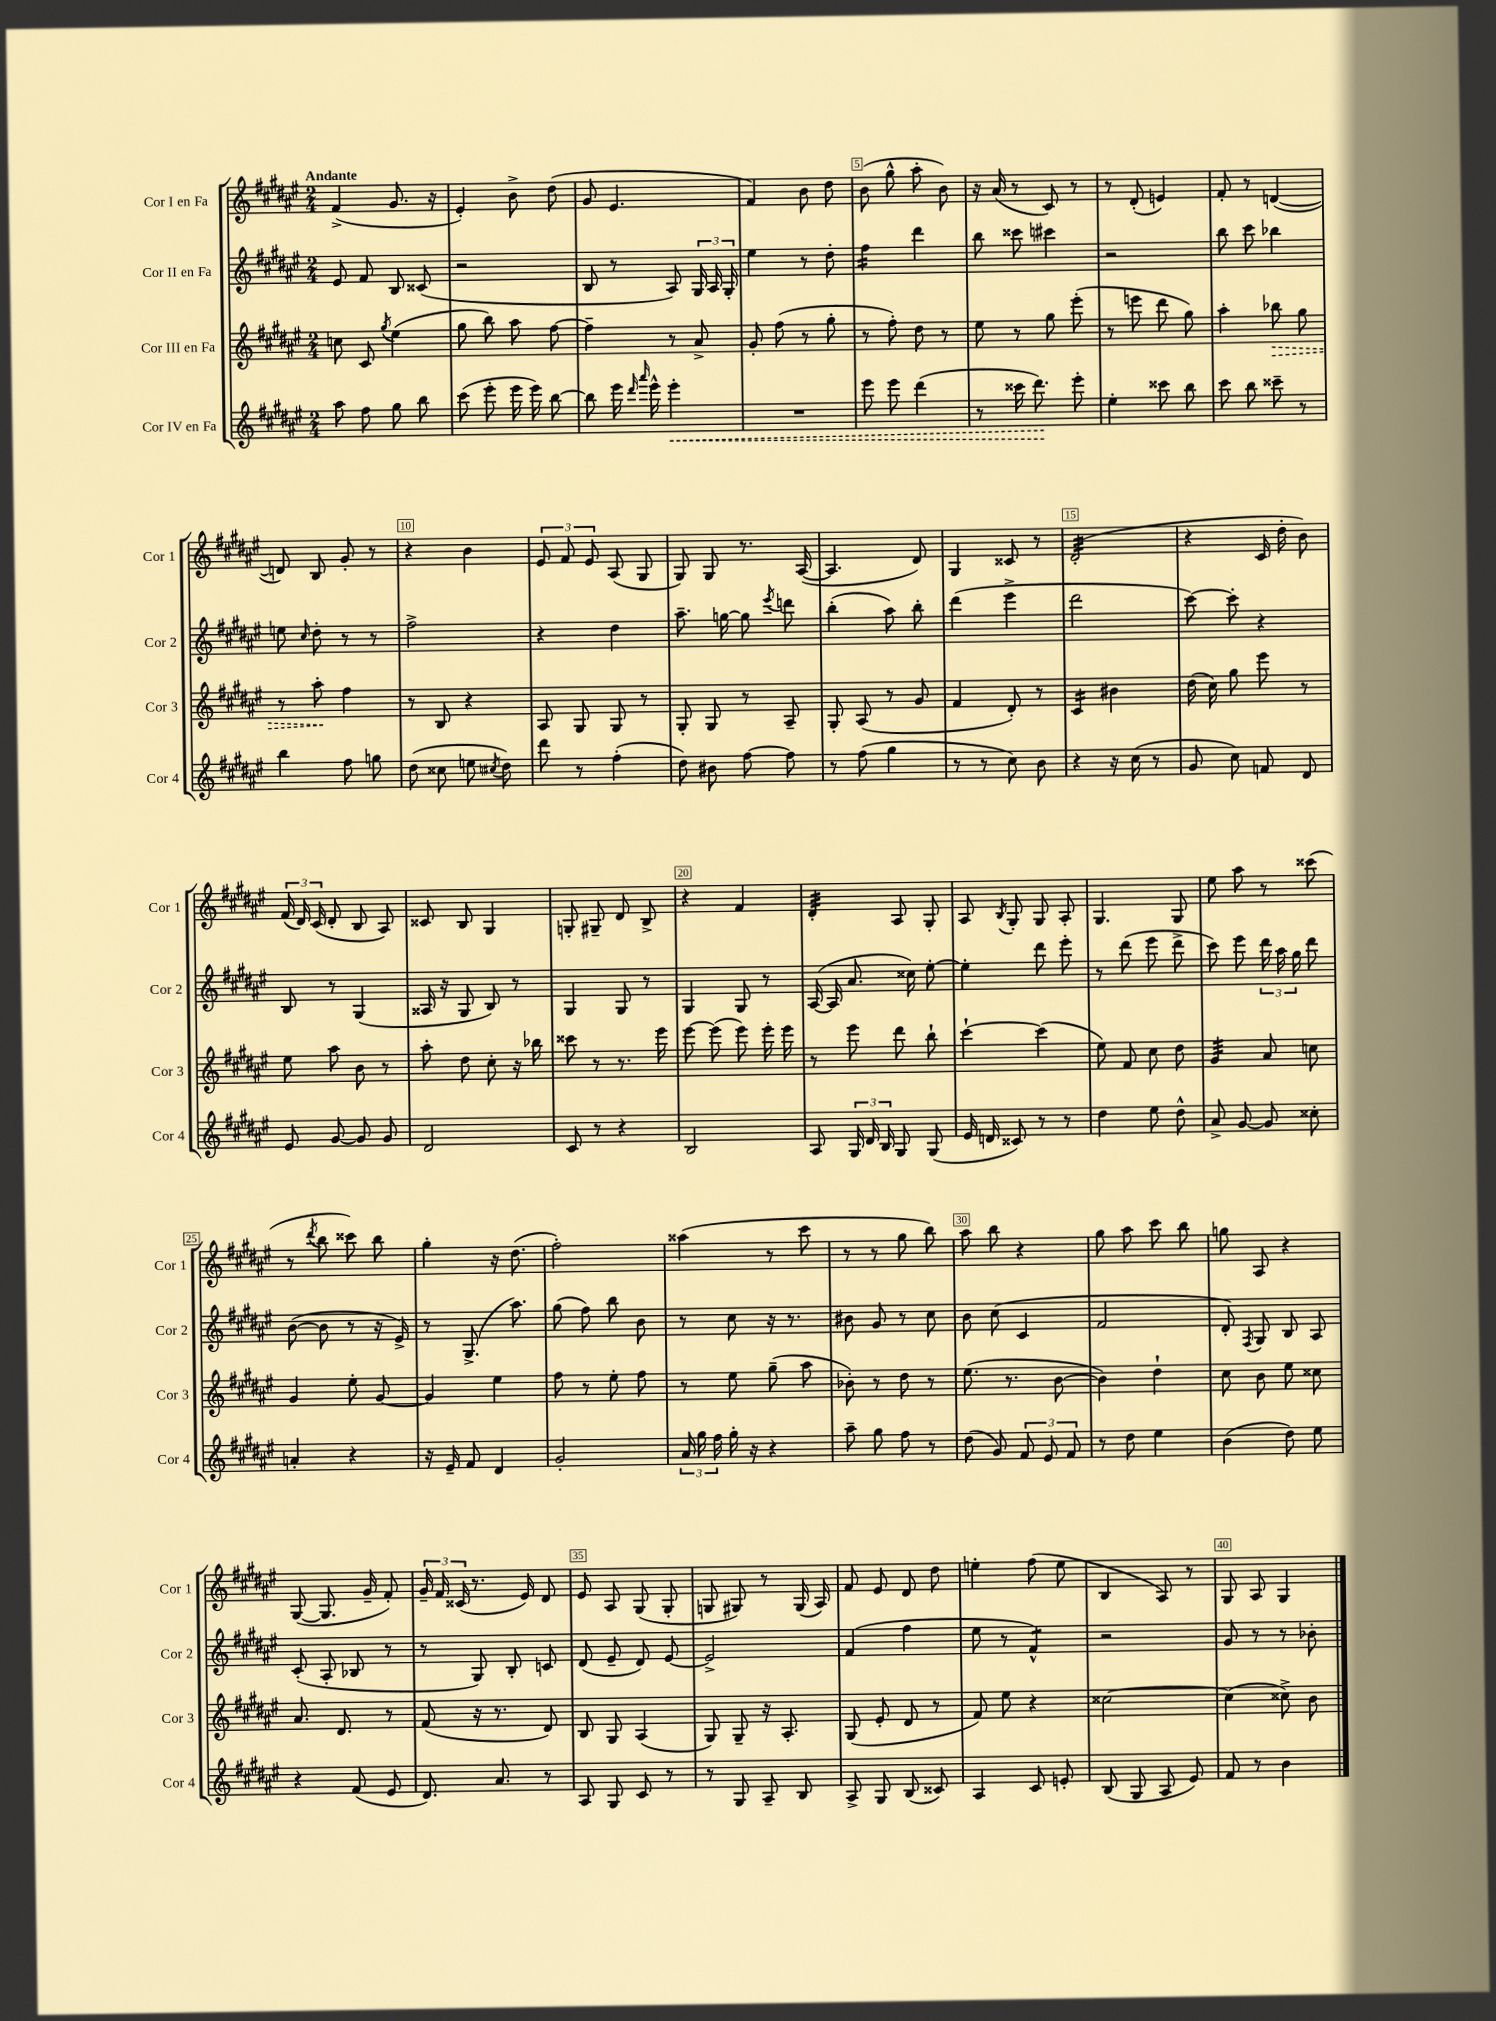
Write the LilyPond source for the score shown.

<<
\new StaffGroup <<
\new Staff = "s0" \with { instrumentName = "Cor I en Fa" shortInstrumentName = "Cor 1" } {
    \clef treble \key fis \major \numericTimeSignature \time 2/4 \tempo "Andante"
    \autoBeamOff fis'4->( gis'8. r16 |
    eis'4-.) b'8-> dis''8( |
    gis'8 eis'4. |
    fis'4) b'8 dis''8 |
    b'8( gis''8-^ ais''8-. b'8) |
    r16 ais'16( r8 cis'8) r8 |
    r8 dis'8-.( e'4) |
    fis'8-. r8 d'4~( |
    d'8) b8 gis'8-. r8 |
    r4 b'4 |
    \tuplet 3/2 { eis'8 fis'8 eis'8 } ais8( gis8 |
    gis8) gis8 r8. ais16~( |
    ais4. dis'8) |
    gis4 cisis'8 r8 |
    dis'2:32-.( |
    r4 cis'16 dis''16-. b'8) |
    \tuplet 3/2 { fis'16( dis'16) cis'16( } dis'8-. b8 ais8) |
    cisis'8 b8 gis4 |
    g8-. gis8-- dis'8 b8-> |
    r4 fis'4 |
    dis'4:32-. ais8 gis8-. |
    ais8 \acciaccatura { b8 } gis8-. gis8 ais8-. |
    gis4. gis8 |
    eis''8 ais''8 r8 cisis'''8( |
    r8 \acciaccatura { dis'''8 } b''8 cisis'''8) b''8 |
    gis''4-. r16 dis''8.( |
    fis''2-.) |
    aisis''4( r8 cis'''8 |
    r8 r8 gis''8 b''8) |
    ais''8 b''8 r4 |
    gis''8 ais''8 cis'''8 b''8 |
    g''8 ais8 r4 |
    gis8~( gis8. gis'16-- fis'8-.) |
    \tuplet 3/2 { gis'16-- fis'16 cisis'16( } r8. eis'16) dis'8 |
    eis'8 ais8 gis8( gis8-. |
    g8 gis8) r8 gis16( ais16) |
    fis'8 eis'8 dis'8 dis''8 |
    e''4-. fis''8( e''8 |
    b4 ais8) r8 |
    gis8 ais8 gis4 \bar "|." |
}
\new Staff = "s1" \with { instrumentName = "Cor II en Fa" shortInstrumentName = "Cor 2" } {
    \clef treble \key fis \major \numericTimeSignature \time 2/4
    \autoBeamOff eis'8 fis'8 b8 cisis'8( |
    r2 |
    b8 r8 ais8) \tuplet 3/2 { gis16 ais16 gis16-. } |
    eis''4 r8 dis''8-. |
    fis''4:16 dis'''4 |
    b''8 cisis'''8 cis'''4 |
    r2 |
    b''8 cis'''8 bes''4 |
    e''8 \grace { cis''16 } dis''8-. r8 r8 |
    fis''2-> |
    r4 dis''4 |
    ais''8.-- g''16~ g''8 \acciaccatura { eis'''8 } d'''8 |
    b''4-.( ais''8) b''8-. |
    dis'''4( eis'''4-> |
    dis'''2 |
    cis'''8~) cis'''8-. r4 |
    b8 r8 gis4( |
    aisis16 r16 gis8 b8) r8 |
    gis4 gis8 r8 |
    gis4 gis8 r8 |
    ais16~( ais16 ais'8. cisis''16) eis''8~-. |
    eis''4-. dis'''8 eis'''8-. |
    r8 dis'''8( eis'''8 dis'''8-> |
    cis'''8) eis'''8 \tuplet 3/2 { dis'''16 ais''16 gis''16 } dis'''8 |
    b'8~( b'8 r8 r16 eis'16->) |
    r8 gis8.->( ais''8.) |
    gis''8( fis''8) b''8 b'8 |
    r8 cis''8 r16 r8. |
    bis'8 gis'8 r8 cis''8 |
    b'8 cis''8( cis'4 |
    fis'2 |
    dis'8-.) \acciaccatura { fis8 } gis8 b8 ais8 |
    cis'8-.( ais8-. bes8 r8 |
    r8 gis8) b8-. c'8 |
    dis'8( eis'8-- dis'8) eis'8~ |
    eis'2-> |
    fis'4( fis''4 |
    eis''8 r8 fis'4:8-^) |
    r2 |
    gis'8 r8 r8 bes'8-. \bar "|." |
}
\new Staff = "s2" \with { instrumentName = "Cor III en Fa" shortInstrumentName = "Cor 3" } {
    \clef treble \key fis \major \numericTimeSignature \time 2/4
    \autoBeamOff c''8 cis'8 \acciaccatura { gis''8 } eis''4( |
    gis''8 b''8) ais''8 fis''8~ |
    fis''4-- r8 ais'8-> |
    gis'8-. fis''8( r8 gis''8-. |
    r8 fis''8-.) dis''8 r8 |
    eis''8 r8 gis''8 eis'''8-.( |
    r8 e'''8 dis'''8 gis''8) |
    ais''4-. \once \override Hairpin.style = #'dashed-line bes''8\> gis''8 |
    r8 ais''8-.\! fis''4 |
    r8 b8 r4 |
    ais8 gis8 gis8 r8 |
    gis8-. gis8 r8 ais8-- |
    gis8-. ais8( r8 gis'8 |
    fis'4 dis'8-.) r8 |
    cis'4:16 bis'4 |
    dis''16( cis''16) gis''8 eis'''8 r8 |
    eis''8 ais''8 b'8 r8 |
    ais''8-. dis''8 cis''8-. r16 bes''16 |
    cisis'''8 r8 r8. eis'''16 |
    eis'''8~ eis'''8( eis'''8) eis'''16-. eis'''16 |
    r8 eis'''8 dis'''8 b''8-! |
    cis'''4~-! cis'''4( |
    eis''8) fis'8 cis''8 dis''8 |
    gis'4:32 ais'8 c''8 |
    gis'4 eis''8-. gis'8~ |
    gis'4 eis''4 |
    fis''8 r8 eis''8-. fis''8 |
    r8 eis''8 gis''8--( ais''8 |
    bes'8-.) r8 dis''8 r8 |
    eis''8.( r8. b'8~ |
    b'4) dis''4-! |
    cis''8 b'8 eis''8 cisis''8 |
    ais'8. dis'8. r8 |
    fis'8( r16 r8. dis'8) |
    b8 gis8 ais4( |
    gis8) gis8-- r16 ais8.-. |
    gis8( eis'8-. dis'8 r8 |
    fis'8) eis''8 r4 |
    cisis''2~ |
    cisis''4( cisis''8->) b'8 \bar "|." |
}
\new Staff = "s3" \with { instrumentName = "Cor IV en Fa" shortInstrumentName = "Cor 4" } {
    \clef treble \key fis \major \numericTimeSignature \time 2/4
    \autoBeamOff ais''8 fis''8 gis''8 b''8 |
    cis'''8( eis'''8-. eis'''16 eis'''16) b''8~ |
    b''8 eis'''16 \grace { dis'''16 ais'''16 } eis'''16-^ \once \override Hairpin.style = #'dashed-line eis'''4-.\< |
    R2 |
    eis'''8 eis'''8 dis'''4( |
    r8 cisis'''16 dis'''8.\!) eis'''8-. |
    eis''4-. cisis'''8 b''8 |
    cis'''8 b''8 cisis'''8-- r8 |
    b''4 fis''8 g''8 |
    dis''8( cisis''8 e''8 \acciaccatura { cis''8 } dis''8) |
    dis'''8 r8 fis''4-.( |
    dis''8) bis'8 fis''8~ fis''8 |
    r8 fis''8( gis''4 |
    r8 r8 cis''8) b'8 |
    r4 r16 cis''16( r8 |
    gis'8 cis''8) f'8 dis'8 |
    eis'8 gis'8~ gis'8 gis'8 |
    dis'2 |
    cis'8 r8 r4 |
    b2 |
    ais8 \tuplet 3/2 { gis16 dis'16 b16 } gis8 gis8( |
    eis'16 d'16 cisis'8) r8 r8 |
    dis''4 eis''8 dis''8-^ |
    ais'8-> gis'8~ gis'8 cisis''8-. |
    a'4-. r4 |
    r16 eis'16-- fis'8 dis'4 |
    gis'2-. |
    \tuplet 3/2 { ais'16 gis''16 fis''16 } gis''16-. r16 r4 |
    ais''8-- gis''8 fis''8 r8 |
    dis''8( gis'8) \tuplet 3/2 { fis'8 eis'8 fis'8 } |
    r8 dis''8 eis''4 |
    b'4( dis''8) eis''8 |
    r4 fis'8( eis'8 |
    dis'8.) ais'8. r8 |
    ais8 gis8 cis'8 r8 |
    r8 gis8 ais8-- b8 |
    ais8-> gis8 b8( cisis'8) |
    ais4 cis'8 e'8-. |
    b8( gis8 ais8 eis'8) |
    fis'8 r8 b'4 \bar "|." |
}
>>
>>
\layout { \context { \Score \override BarNumber.break-visibility = ##(#f #t #t) barNumberVisibility = #(every-nth-bar-number-visible 5) \override BarNumber.stencil = #(make-stencil-boxer 0.1 0.3 ly:text-interface::print) } }
